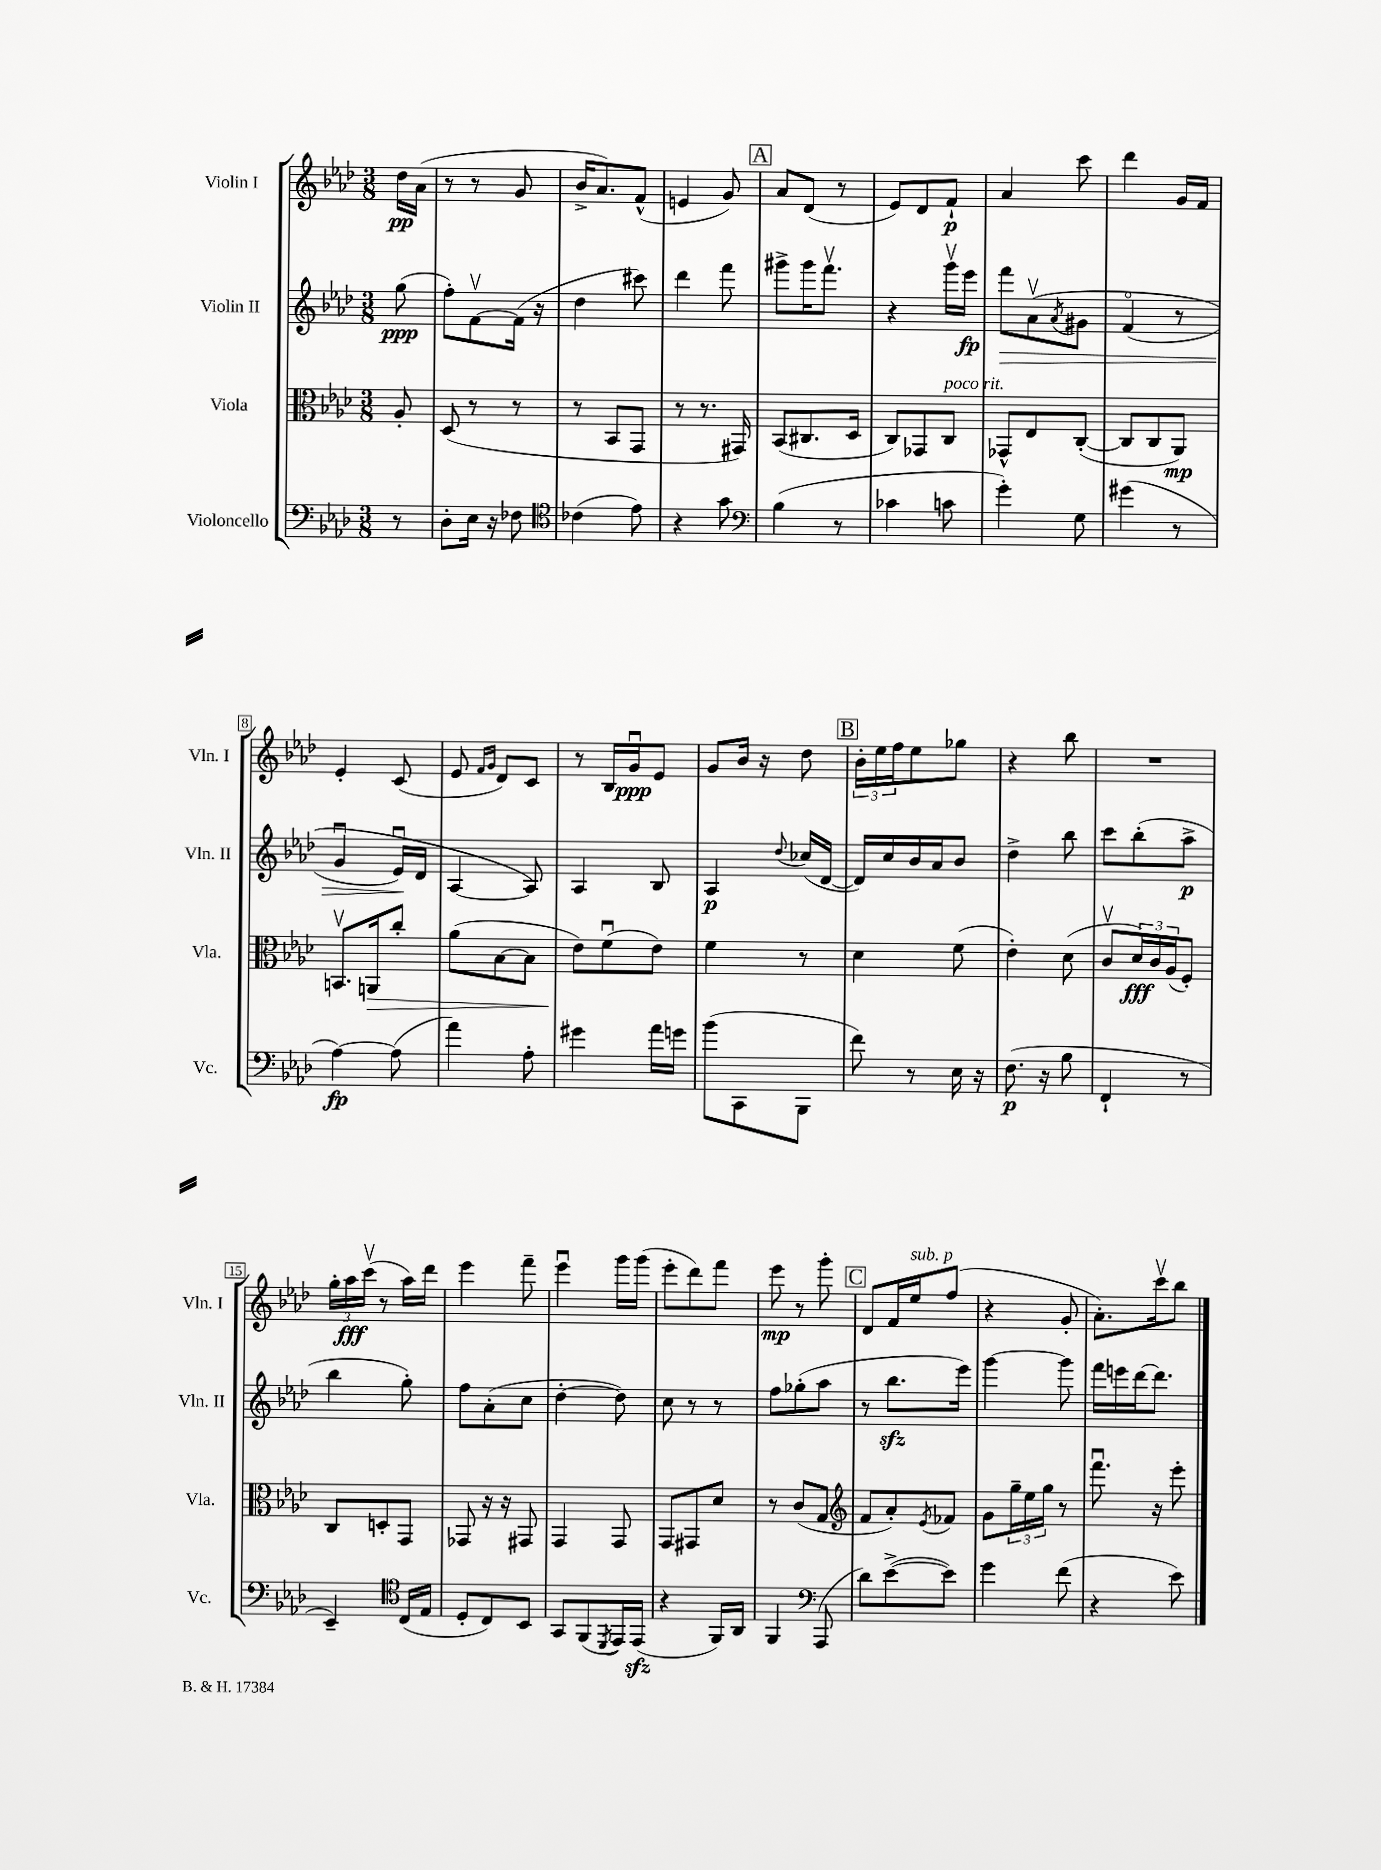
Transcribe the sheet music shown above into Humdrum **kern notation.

**kern	**kern	**kern	**kern
*staff4	*staff3	*staff2	*staff1
*clefF4	*clefC3	*clefG2	*clefG2
*k[b-e-a-d-]	*k[b-e-a-d-]	*k[b-e-a-d-]	*k[b-e-a-d-]
*M3/8	*M3/8	*M3/8	*M3/8
8r	8A-'/	(8gg\	16dd-\LL
.	.	.	(16a-\JJ
=	=	=	=
8D-'\L	(8D-/	8ff'\L)	8r
16E-\Jk	8r	[8fv\	8r
16r	.	.	.
8F-\	8r	(16f\]Jk	8g/
.	.	16r	.
=	=	=	=
*clefC4	*	*	*
(4c-\	8r	4dd-\	16b-^/LK
.	.	.	8.a-/)
.	8BB-/L	.	.
8e-\)	8GG/J	8ccc#\)	(8f^^/J
=	=	=	=
4r	8r	4ddd-\	4e/
.	8.r	.	.
8g\	.	8fff\	8g/)
.	16GG#/)	.	.
=	=	=	=
*clefF4	*	*	*
(4B-\	(8BB-/L	8ggg#^\L	8a-/L
.	8.C#/	16ggg#\K	(8d-/J
.	.	8.fffv\J	.
8r	.	.	8r
.	16D-/Jk	.	.
=	=	=	=
4c-\	8C/L)	4r	8e-/L)
.	8GG-/	.	8d-/
8c\	8C/J	16gggv\LL	8f`/J
.	.	16eee-\JJ	.
=	=	=	=
4g'\)	8GG-^^/L	8fff\L	4a-/
.	8E-/	&(8a-v\	.
.	.	8qa-/	.
8G\	([8C'/J	8g#\J	8ccc\
=	=	=	=
(4g#\	8C/]L	(4fo/	4ddd-\
.	8C/	.	.
8r	8AA-/J)	8r	16g/LL
.	.	.	16f/JJ
=	=	=	=
[4A-\)	8.BBv/L	4gu/	4e-'/
.	16AA/k	.	.
(8A-\]	8cc'/J	16e-u/LL)	(8c/
.	.	16d-/JJ	.
=	=	=	=
4a-\)	(8a-\L	[4A-/	8e-/
.	.	.	16qqf/LL
.	.	.	16qqg/JJ
.	[8B-\	.	8d-/L)
8A-'\	8B-\]J	8A-/]&)	8c/J
=	=	=	=
4g#\	8e-\L)	4A-/	8r
.	(8fu\	.	16B-/LL
.	.	.	16gu/J
16a-\LL	8e-\J)	8B-/	8e-/J
16g\JJ	.	.	.
=	=	=	=
(8b-\L	4f\	4A-/	8g/L
8CC\	.	.	16b-/Jk
.	.	.	16r
.	.	8qqdd-/	.
8BBB-\J	8r	(16cc-/LL	8dd-\
.	.	[16d-/JJ	.
=	=	=	=
8f\)	4d-\	16d-/]LL)	24b-'\LL
.	.	.	24ee-\
.	.	16cc/	.
.	.	.	24ff\J
8r	.	16b-/	8ee-\
.	.	16a-/J	.
16E-\	(8f\	8b-/J	8gg-\J
16r	.	.	.
=	=	=	=
(8.F\	4e-'\)	4dd-^\	4r
16r	.	.	.
8B-\	(8d-\	8bb-\	8bb-\
=	=	=	=
4FF`/	8cv/L	8ccc\L	4.r
.	24d-/L)	(8bb-'\	.
.	24c/	.	.
.	(24A-/J	.	.
8r	8F'/J)	8aa-^\J	.
=	=	=	=
4EE-~/)	8C/L	4bb-\	24gg'\LL
.	.	.	24aa-\
.	.	.	(24cccv\JJ
.	8D'/	.	8r
*clefC4	*	*	*
(16C/LL	8GG/J	8gg'\)	16aa-\LL)
16E-/JJ	.	.	16ddd-\JJ
=	=	=	=
8D-'/L	8GG-/	8ff\L	4eee-\
8C/)	16r	(8a-'\	.
.	16r	.	.
8BB-/J	8GG#/	8cc\J	8fff~\
=	=	=	=
8GG/L	4GG/	[4dd-'\	4eee-u\
(8FF/	.	.	.
8qDD-/	.	.	.
16EE-/L)	8GG/	8dd-\])	16ggg\LL
(16EE-/JJ	.	.	(16ggg\JJ
=	=	=	=
4r	8GG/L	8cc\	8eee-'\L
.	8GG#/	8r	8ddd-\)
16FF/LL)	8d-/J	8r	8fff\J
16AA-/JJ	.	.	.
=	=	=	=
4FF/	8r	8ff\L	8eee-\
.	(8c/L	(8gg-'\	8r
*clefF4	*	*	*
(8AAA-/	8G/J	8aa-\J	8ggg'\
=	=	=	=
*	*clefG2	*	*
8d-\L)	8f/L	8r	8d-/L
([8e-^\	8a-'/)	8.bb-\L	16f/L
.	.	.	16ee-/J
.	8qe-/	.	.
8e-\]J)	8f-/J	.	(8ff/J
.	.	16eee-\Jk)	.
=	=	=	=
4g\	8g\L	[4ggg\	4r
.	24gg~\L	.	.
.	24ee-\	.	.
.	24gg\JJ	.	.
(8f\	8r	8ggg\]	8g'/
=	=	=	=
4r	8.fffu\	16fff\LL	8.a-'\L)
.	.	16eee\	.
.	.	[16ddd-\J	.
.	16r	8.ddd-\]J	16cccv\k
8e-\)	8eee-'\	.	8bb-\J
==	==	==	==
*-	*-	*-	*-
